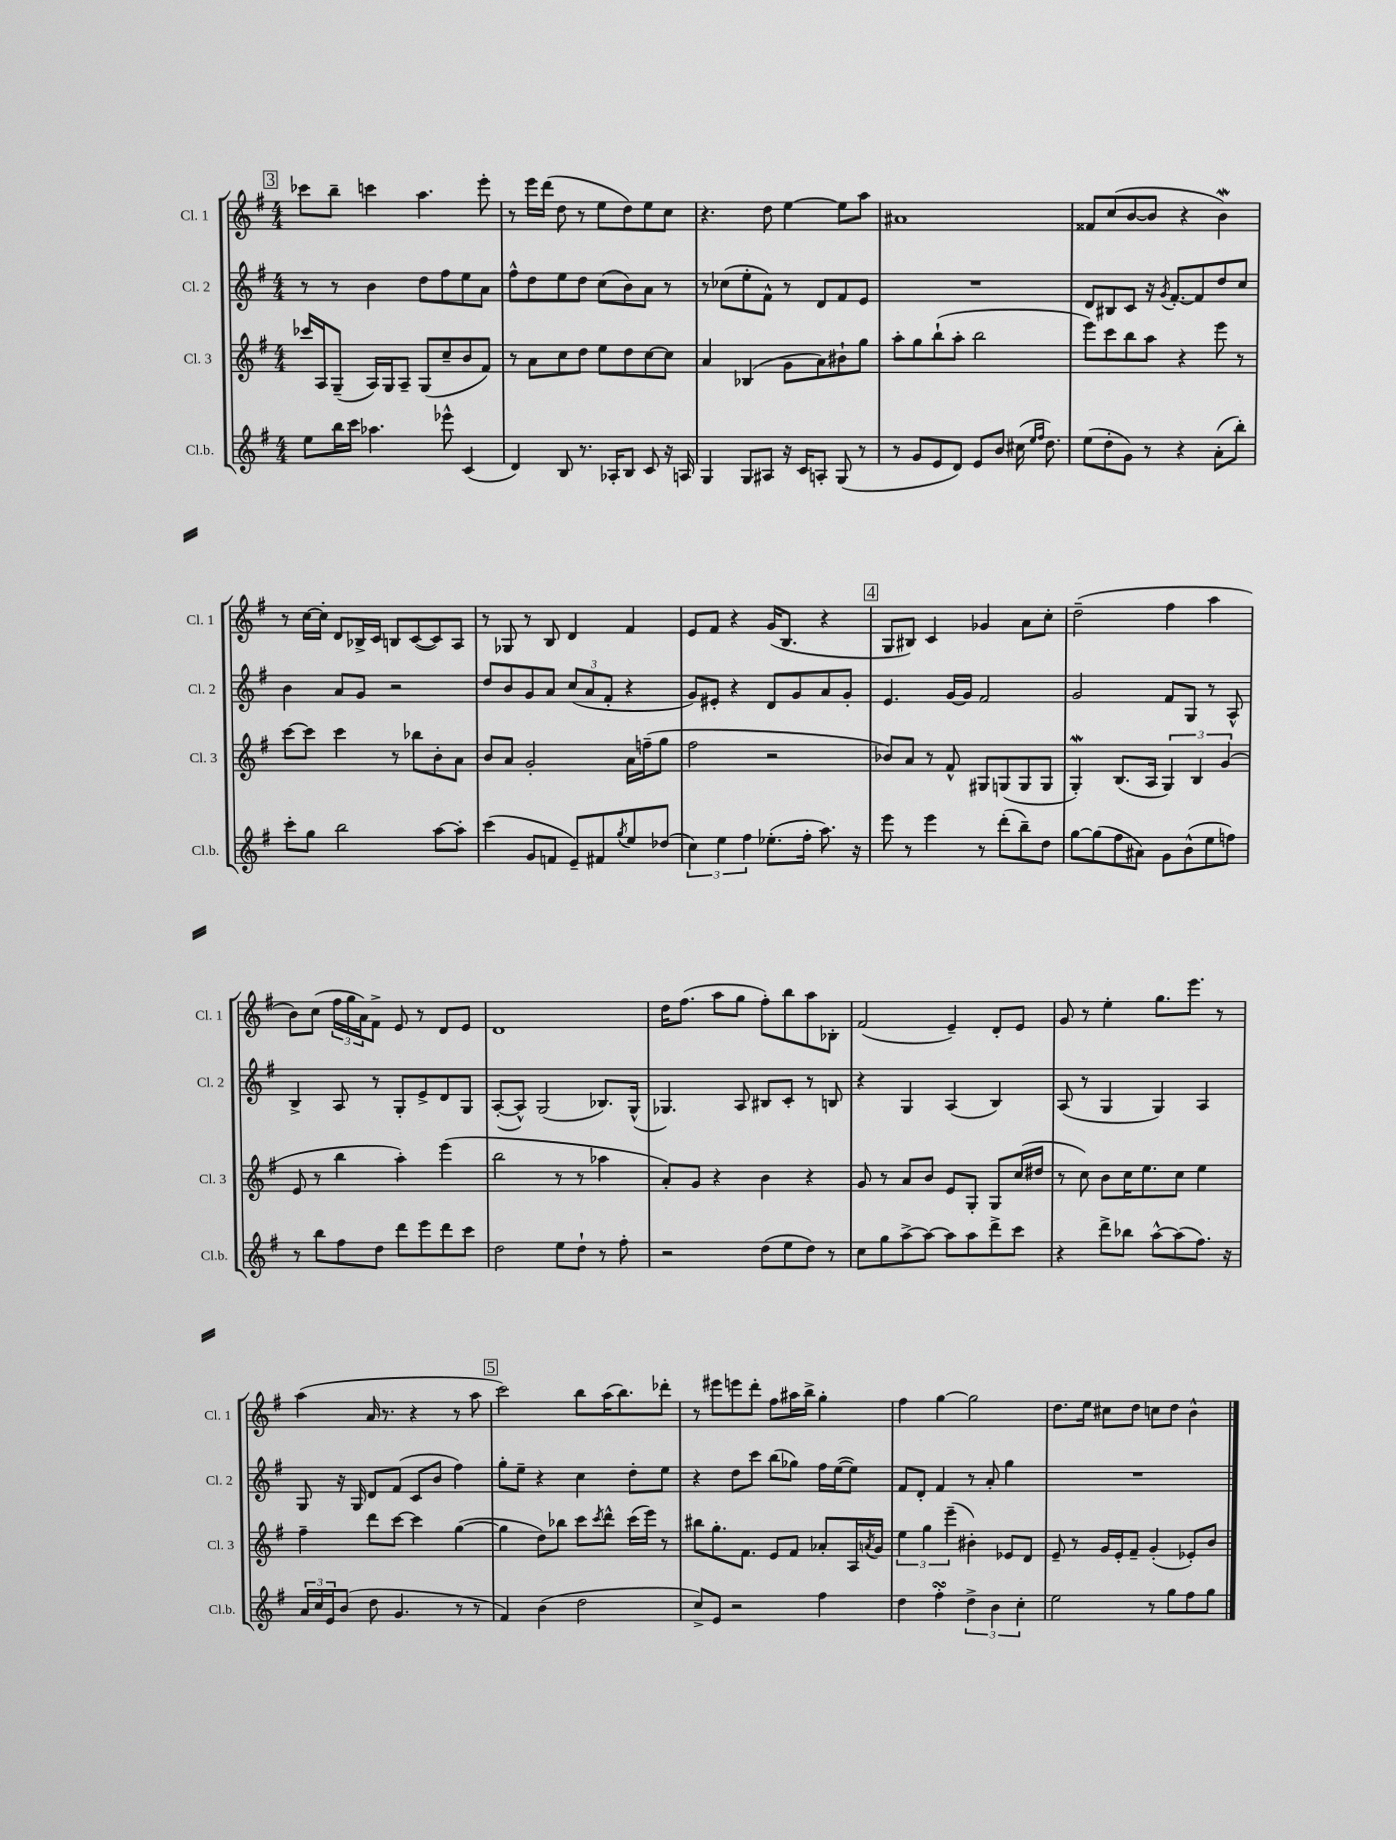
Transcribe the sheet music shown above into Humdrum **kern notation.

**kern	**kern	**kern	**kern
*staff4	*staff3	*staff2	*staff1
*clefG2	*clefG2	*clefG2	*clefG2
*k[f#]	*k[f#]	*k[f#]	*k[f#]
*M4/4	*M4/4	*M4/4	*M4/4
8ee\L	16ccc-/LL	8r	8ccc-\L
.	16A/J	.	.
16bb\L	(8G~/J	8r	8bb~\J
16ccc\JJ	.	.	.
4.aa-\	16A/LL)	4b\	4ccc\
.	16G/J	.	.
.	8A~/J	.	.
.	(8G/L	8dd\L	4.aa\
8eee-^^\	8cc~/	8ff#\	.
(4c/	8b/	8ee\	.
.	8f#/J)	8a\J	8eee'\
=	=	=	=
4d/)	8r	8ff#^^\L	8r
.	8a\L	8dd\	16eee\LL
.	.	.	(16ddd\JJ
8B/	8cc\	8ee\	8dd\
8.r	8dd\J	8dd\J	8r
.	8ee\L	(8cc\L	8ee\L
16A-'/LK	.	.	.
8B/J	8dd\	8b\)	8dd\)
8c/	[8cc\	8a\J	8ee\
16r	8cc\]J	8r	8cc\J
16A/	.	.	.
=	=	=	=
4G/	4a/	8r	4.r
.	.	(8cc-\L	.
8G/L	(4B-/	8ee'\	.
8A#/J	.	8f#^^\J)	8dd\
16r	8g\L	8r	[4ee\
16c/LK	.	.	.
8A'/J	8a\)	8d/L	.
(8G/	8b#`\	8f#/	8ee\]L
8r	8gg\J	8e/J	8aa\J
=	=	=	=
8r	8aa'\L	1r	1a#
8g/L	8gg\	.	.
8e/	(8bb`\	.	.
8d/J)	8aa'\J	.	.
8e/L	2bb\	.	.
8b/J	.	.	.
(16cc#\	.	.	.
16qqee/LL	.	.	.
16qqff#/JJ	.	.	.
8.dd\)	.	.	.
=	=	=	=
(8ee\L	8eee\L)	8d/L	8f##/L
8dd'\	8ccc\	8B#/	(8cc/
8g\J)	8bb\	8c/J	[8b/
8r	8aa\J	16r	8b/]J
.	.	8qg/	.
.	.	[8.f#'/L	.
4r	4r	.	4r
.	.	8f#/]	.
(8a'\L	8eee\	8dd/	4b\)
8bb'\J)	8r	8cc/J	.
=	=	=	=
8ccc'\L	[8ccc\L	4b\	8r
8gg\J	8ccc\]J	.	[16cc\LL
.	.	.	16cc'\]JJ
2bb\	4ccc\	8a/L	8d/L
.	.	8g/J	16B-^/L
.	.	.	16c/JJ
.	8r	2r	8B/L
.	8bb-\L	.	([8c/
[8aa\L	8b'\	.	8c/])
8aa'\]J	8a\J	.	8A/J
=	=	=	=
(4ccc\	8b/L	8dd/L	8r
.	8a/J	8b/	8G-/
8g/L	2g'/	8g/	8r
8f/J	.	8a/J	8B/
8e~/L)	.	(12cc/L	4d/
.	.	12a/	.
8f#/	.	.	.
.	.	12f#'/J	.
8qgg/	.	.	.
8ee/	16a\LL	4r	4f#/
.	(16ff~\J	.	.
(8dd-/J	8gg\J	.	.
=	=	=	=
6cc\)	2ff#\	8g/L)	8e/L
.	.	8e#'/J	8f#/J
6ee\	.	.	.
.	.	4r	4r
6ff#\	.	.	.
(8.ee-'\L	2r	8d/L	(16g/LK
.	.	.	8.B/J
.	.	8g/	.
16ff#'\Jk	.	.	.
8.aa\)	.	8a/	4r
.	.	8g'/J	.
16r	.	.	.
=	=	=	=
8eee\	8b-/L)	4.e/	8G/L
8r	8a/J	.	8B#/J)
4eee\	8r	.	4c/
.	8f#^^/	[16g/LL	.
.	.	16g/]JJ	.
8r	8G#/L	2f#/	4g-/
(8ddd'\L	(8G/	.	.
8bb~\)	8G/	.	8a\L
8dd\J	8G/J	.	8cc'\J
=	=	=	=
[8gg\L	4G'/)	2g/	(2dd~\
(8gg\]	.	.	.
8ff#\	(8.B/L	.	.
8a#\J)	.	.	.
.	16A/Jk	.	.
8g\L	6G/)	8f#/L	4ff#\
(8b^^\	.	8G/J	.
.	6B/	.	.
8ee\	.	8r	4aa\
.	(6g/	.	.
8ff\J)	.	8A^^/	.
=	=	=	=
8r	8e/	4B^/	8b\L)
8bb\L	8r	.	(8cc\J
8ff#\	4bb\	8A/	24ff#\LL
.	.	.	24gg\
.	.	.	24a\J)
8dd\J	.	8r	8f#^\J
8ddd\L	4aa'\)	8G'/L	8e/
8eee\	.	8e^/	8r
8ddd\	(4eee\	8d/	8d/L
8ccc\J	.	8G/J	8e/J
=	=	=	=
2dd\	2bb\	([8A'/L	1d
.	.	8A^^/]J)	.
.	.	(2G/	.
8ee\L	8r	.	.
8dd`\J	8r	.	.
8r	4aa-\	8.B-/L)	.
8ff#'\	.	.	.
.	.	(16G^^/Jk	.
=	=	=	=
2r	8a'/L)	4.G-/)	16dd\LK
.	.	.	(8.ff#\J
.	8g/J	.	.
.	4r	.	8aa\L
.	.	8A/	8gg\J
(8dd\L	4b\	8B#/L	8ff#'\L)
8ee\	.	8c'/J	8bb\
8dd\J)	4r	8r	8aa\
8r	.	8B/	8B-'\J
=	=	=	=
8cc\L	8g/	4r	(2f#/
8gg\	8r	.	.
[8aa^\	8a/L	4G/	.
8aa\_J	8b/J	.	.
8aa\]L	8e/L	(4A/	4e~/)
8aa\	8G'/J	.	.
8ddd^\	8G/L	4B/)	8d'/L
8ccc\J	(16cc/L	.	8e/J
.	16dd#/JJ	.	.
=	=	=	=
4r	8r	(8A/	8g/
.	8cc\)	8r	8r
8ddd^\L	8b\L	4G/	4ee'\
8bb-\J	16cc\K	.	.
.	8.ee\	.	.
[8aa^^\L	.	4G/)	8.gg\L
(8aa\]	8cc\J	.	.
.	.	.	8.eee\J
8.ff#\J)	4ee\	4A/	.
.	.	.	8r
16r	.	.	.
=	=	=	=
24a/LL	4ff#~\	8G/	(4aa\
24cc/	.	.	.
24e/J	.	.	.
(8b/J	.	16r	.
.	.	16G/	.
8dd\	8ddd\L	8d/L	16a/
.	.	.	8.r
4.g/	[8ccc\J	(8f#/J	.
.	4ccc\]	8c/L	4r
.	.	8b/J	.
8r	([4gg\	4ff#\)	8r
8r	.	.	8aa\
=	=	=	=
4f#/)	4gg\]	8gg'\L	2ccc\)
.	.	8ee~\J	.
(4b\	8dd\L)	4r	.
.	8bb-\J	.	.
2dd\	8ccc\L	4cc\	8bb\L
.	8qccc/	.	.
.	8ddd^^\J	.	(16aa\K
.	.	.	8.bb\)
.	(16ccc\LL	8dd'\L	.
.	16eee\JJ)	.	.
.	8r	8ee\J	8ddd-'\J
=	=	=	=
8cc^/L)	8bb#\L	4r	8r
8e/J	8.gg'\	.	8eee#\L
2r	.	8dd\L	8eee\
.	8.f#\J	.	.
.	.	8ccc\J	8ddd'\J
.	8e/L	(8bb\L	8ff#\L
.	8f#/J	8gg-\J)	16aa#\L
.	.	.	16bb^\JJ
4ff#\	8a-'/L	16ff#\LL	4gg'\
.	.	([16ee\J	.
.	16A/L	8ee\]J)	.
.	8qa/	.	.
.	16g/JJ	.	.
=	=	=	=
4dd\	6ee\	8f#/L	4ff#\
.	.	8d'/J	.
.	6gg\	.	.
4ff#'\	.	4f#/	[4gg\
.	(6eee~\	.	.
6dd^\	4b#'\)	8r	2gg\]
.	.	8a'/	.
6b\	.	.	.
.	8e-/L	4gg\	.
6cc'\	.	.	.
.	8d/J	.	.
=	=	=	=
2ee\	8e~/	1r	8.dd\L
.	8r	.	.
.	.	.	16ee\Jk
.	16g/LL	.	8cc#\L
.	16e'/J	.	.
.	8f#~/J	.	8dd\J
8r	(4g'/	.	8cc\L
8gg\L	.	.	8dd\J
8ff#\	8e-'/L)	.	4b^^\
8gg\J	8b/J	.	.
==	==	==	==
*-	*-	*-	*-
